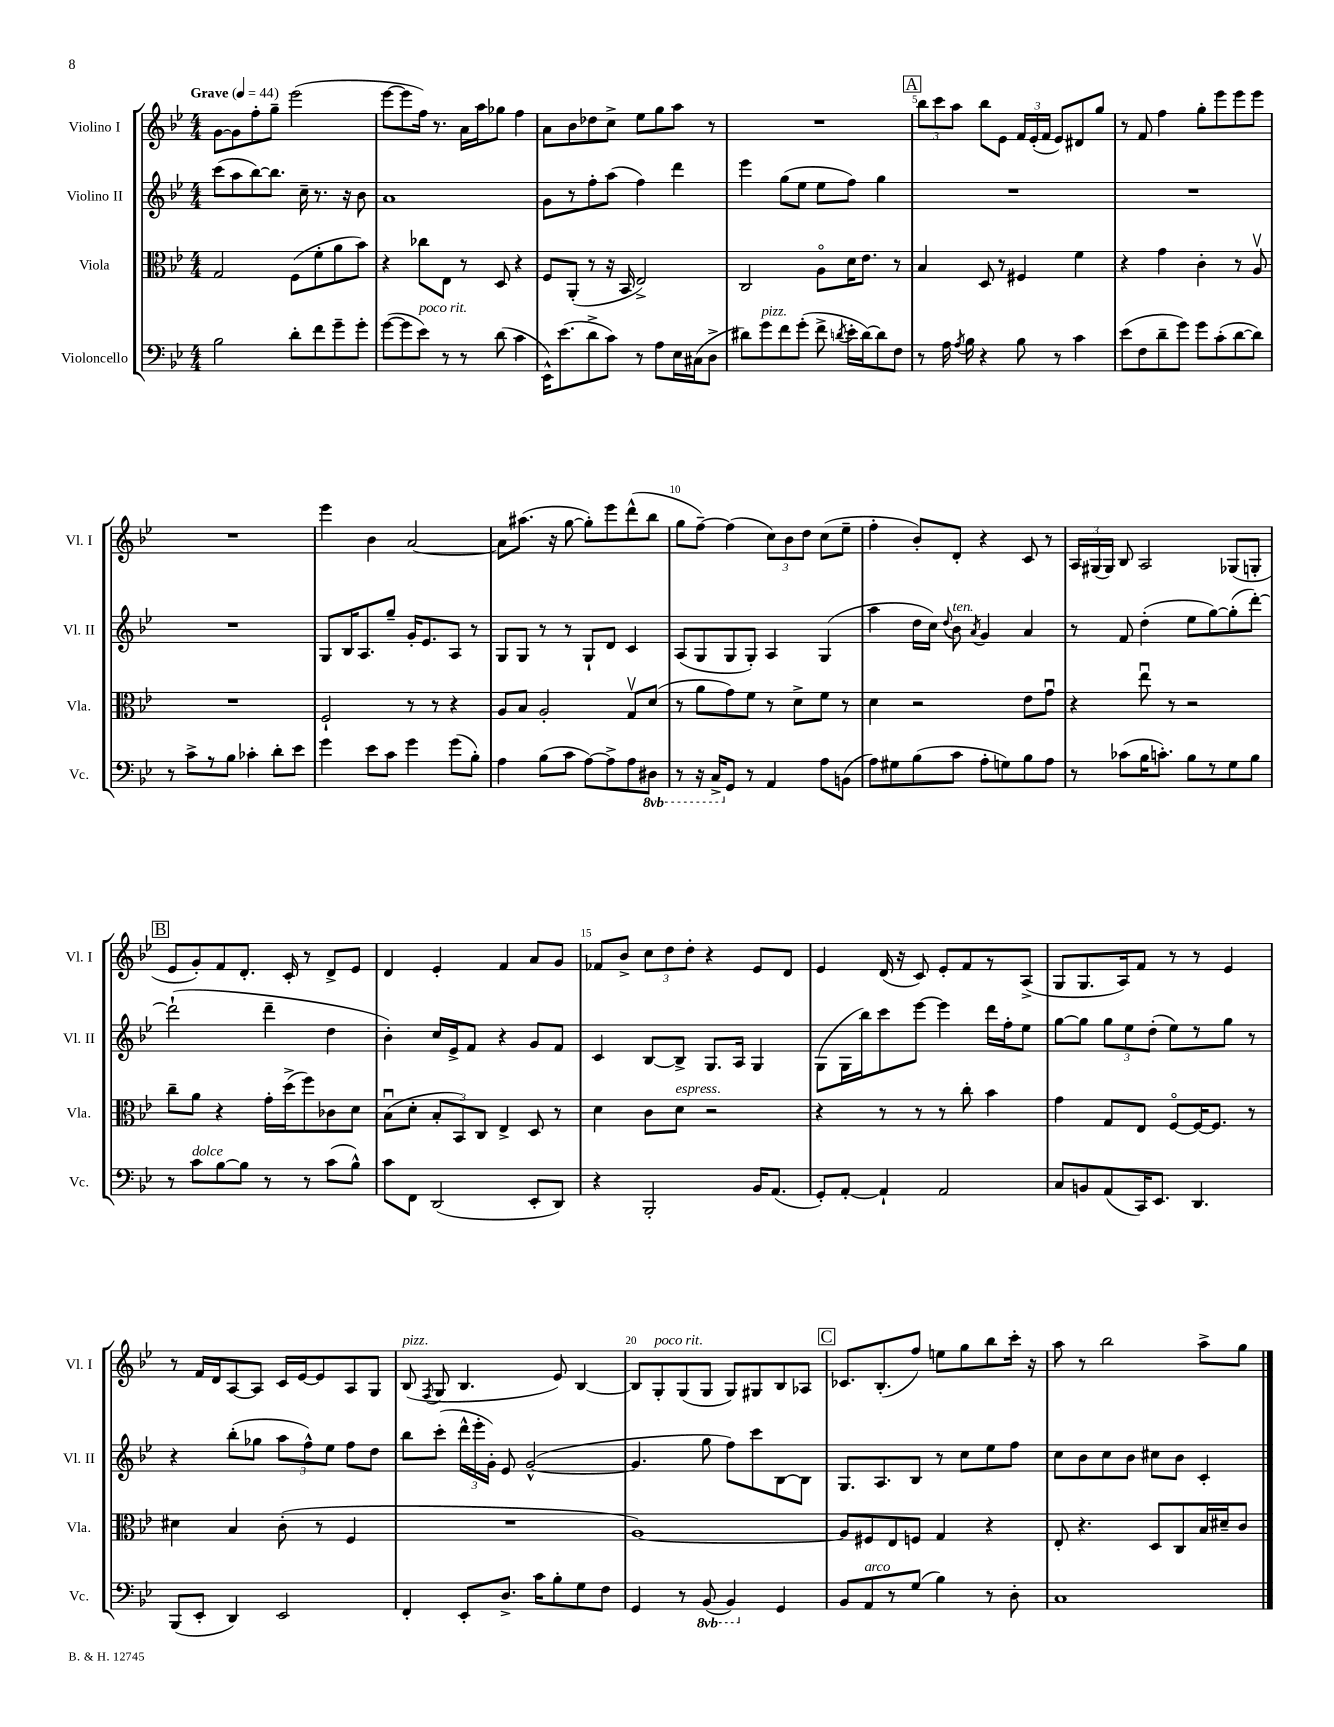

**kern	**kern	**kern	**kern
*staff4	*staff3	*staff2	*staff1
*clefF4	*clefC3	*clefG2	*clefG2
*k[b-e-]	*k[b-e-]	*k[b-e-]	*k[b-e-]
*M4/4	*M4/4	*M4/4	*M4/4
*MM44	*MM44	*MM44	*MM44
2B-	2G	(8ccc	[8g
.	.	8aa	8g]
.	.	[8bb-)	8ff'
.	.	8.bb-]	8gg~
8d'	(8F	.	(2eee-
.	.	16cc~	.
8f	8f'	8.r	.
8g~	8a	.	.
.	.	16r	.
8g'	8b-)	8b-	.
=	=	=	=
([8g	4r	1a	[8eee-
8g]	.	.	8eee-]
8e-)	8cc-	.	16ff)
.	.	.	8.r
8r	8E-	.	.
8r	8r	.	16a
.	.	.	16aa
(8d	8D	.	8gg-
4c	4r	.	4ff
=	=	=	=
16EE-^^)	8F	8g	8a
(8.e-	.	.	.
.	(8AA'	8r	8b-
8d^	8r	8ff'	8dd-
8c)	16r	(8aa	8cc^
.	16BB-	.	.
8r	2E-^)	4ff)	8ee-
8A	.	.	8gg
16E-	.	4ddd	8aa
(16C#	.	.	.
8D^	.	.	8r
=	=	=	=
8d#)	2C	4eee-	1r
8g	.	.	.
8f	.	(8gg	.
(8g'	.	8ee-	.
8f^	8Ao	8ee-	.
8qd	.	.	.
16e-'	16d	8ff)	.
[16d)	8.e-	.	.
8d]	.	4gg	.
8F	8r	.	.
=	=	=	=
8r	4B-	1r	12bb-
.	.	.	12ccc
16A	.	.	.
.	.	.	12aa
8qA	.	.	.
16B-	.	.	.
4r	8D	.	8bb-
.	8r	.	8e-
8B-	4F#	.	24f
.	.	.	(24e-'
.	.	.	24f
8r	.	.	8e-)
4c	4f	.	8d#
.	.	.	8gg
=	=	=	=
(8e-	4r	1r	8r
8F	.	.	8f
8d~	4g	.	4ff
8g)	.	.	.
8g	4c'	.	8gg'
(8c'	.	.	8eee-
[8d	8r	.	8eee-
8d])	8Av	.	8eee-
=	=	=	=
8r	1r	1r	1r
8c^	.	.	.
8r	.	.	.
8B-	.	.	.
4c-'	.	.	.
8d'	.	.	.
8e-	.	.	.
=	=	=	=
4g	2F`	8G	4eee-
.	.	16B-	.
.	.	8.A	.
8e-	.	.	4b-
8c	.	8gg~	.
4g	8r	16g'	[2a
.	.	8.e-	.
.	8r	.	.
(8g	4r	8A	.
8B-')	.	8r	.
=	=	=	=
4A	8A	8G	8a]
.	8B-	8G	(8.aa#
(8B-	2A'	8r	.
.	.	.	16r
8c	.	8r	[8gg
[8A)	.	8G`	8gg'])
8A^]	.	8d	8eee-
8A	8Gv	4c	(8ddd^^
8DD#	(8d	.	8bb-
=	=	=	=
8r	8r	(8A	8gg
16r	8a	8G	[8ff~)
16CC^	.	.	.
8GG	8g)	8G	(4ff]
8r	8f	8G')	.
4AA	8r	4A	12cc)
.	.	.	12b-
.	8d^	.	.
.	.	.	12dd
8A	8f	(4G	(8cc
(8BB	8r	.	8ee-~
=	=	=	=
8A)	4d	4aa	4ff'
8G#	.	.	.
(8B-	2r	16dd	8b-')
.	.	16cc)	.
.	.	8qqdd	.
8c	.	8b-	8d'
.	.	8qa	.
8A'	.	4g	4r
8G)	.	.	.
8B-	8e-	4a	8c
8A	8gu	.	8r
=	=	=	=
8r	4r	8r	24A
.	.	.	(24G#
.	.	.	24G#)
(8c-	.	8f	8B-
16B-	8ee-u	(4dd'	2A
8.c')	.	.	.
.	8r	.	.
8B-	2r	8ee-	.
8r	.	[8gg)	.
8G	.	(8gg']	(8G-
8B-	.	[8ddd')	8G'
=	=	=	=
8r	8cc~	(2ddd`]	8e-
8c	8a	.	8g')
[8B-	4r	.	8f
8B-]	.	.	8.d'
8r	16g'	4ddd~	.
.	(16dd^	.	16c'
8r	8ff)	.	8r
(8c	8c-	4dd	8d^
8B-^^)	8d	.	8e-
=	=	=	=
8c	(8B-u	4b-')	4d
8FF	8d'	.	.
(2DD	12B-'	16cc	4e-'
.	.	16e-^	.
.	12BB-)	.	.
.	.	8f	.
.	12C	.	.
.	4E-^	4r	4f
8EE-'	8D	8g	8a
8DD)	8r	8f	8g
=	=	=	=
4r	4d	4c	8f-
.	.	.	8b-^
2BBB-'	8c	[8B-	12cc
.	.	.	12dd
.	8d	8B-^]	.
.	.	.	12dd'
.	2r	8.G	4r
.	.	16A	.
16BB-	.	4G	8e-
(8.AA	.	.	.
.	.	.	8d
=	=	=	=
8GG')	4r	(8G	4e-
[8AA'	.	16G	.
.	.	16bb-)	.
4AA`]	8r	8ccc	(16d
.	.	.	16r
.	8r	[8eee-	8c)
2AA	8r	4eee-]	8e-'
.	8cc'	.	8f
.	4b-	16ddd	8r
.	.	16ff'	.
.	.	8ee-	(8A^
=	=	=	=
8C	4g	[8gg	8G
8BB	.	8gg]	8.G
(8AA	8G	12gg	.
.	.	.	16A)
.	.	12ee-	.
16CC)	8E-	.	8f
.	.	(12dd'	.
8.EE-	.	.	.
.	[8Fo	8ee-)	8r
4.DD	16F_	8r	8r
.	8.F]	.	.
.	.	8gg	4e-
.	8r	8r	.
=	=	=	=
(8BBB-	4d#	4r	8r
8EE-'	.	.	16f
.	.	.	16d
4DD)	4B-	(8bb-'	[8A
.	.	8gg-	8A]
2EE-	(8c'	12aa	16c
.	.	.	[16e-
.	.	12ff^^)	.
.	8r	.	8e-]
.	.	12ee-	.
.	4F	8ff	8A
.	.	8dd	8G
=	=	=	=
4FF'	1r	8bb-	(8B-
.	.	.	8qF
.	.	(8ccc'	8G
8EE-'	.	24ddd^^	4.B-
.	.	24eee-'	.
.	.	24g')	.
8.D^	.	8e-	.
.	.	([2g^^	.
16c	.	.	.
8B-'	.	.	8e-)
8G	.	.	[4B-
8F	.	.	.
=	=	=	=
4GG	[1A)	4.g]	8B-]
.	.	.	8G'
8r	.	.	(8G
(8BBB-	.	8gg	8G
4BBB-)	.	8ff)	8G)
.	.	8ccc	8G#
4GG	.	[8B-	8B-
.	.	8B-]	8A-
=	=	=	=
8BB-	8A]	8.G	8.c-
8AA	8F#	.	.
.	.	8.A	(8.B-'
8r	8E-	.	.
(8G	8F	8B-	8ff)
4B-)	4G	8r	8ee
.	.	8cc	8gg
8r	4r	8ee-	8bb-
8D'	.	8ff	16ccc'
.	.	.	16r
=	=	=	=
1C	8E-'	8cc	8aa
.	4.r	8b-	8r
.	.	8cc	2bb-
.	.	8b-	.
.	8D	8cc#	.
.	8C	8b-	.
.	16B-	4c'	8aa^
.	16d#~	.	.
.	8c	.	8gg
==	==	==	==
*-	*-	*-	*-
